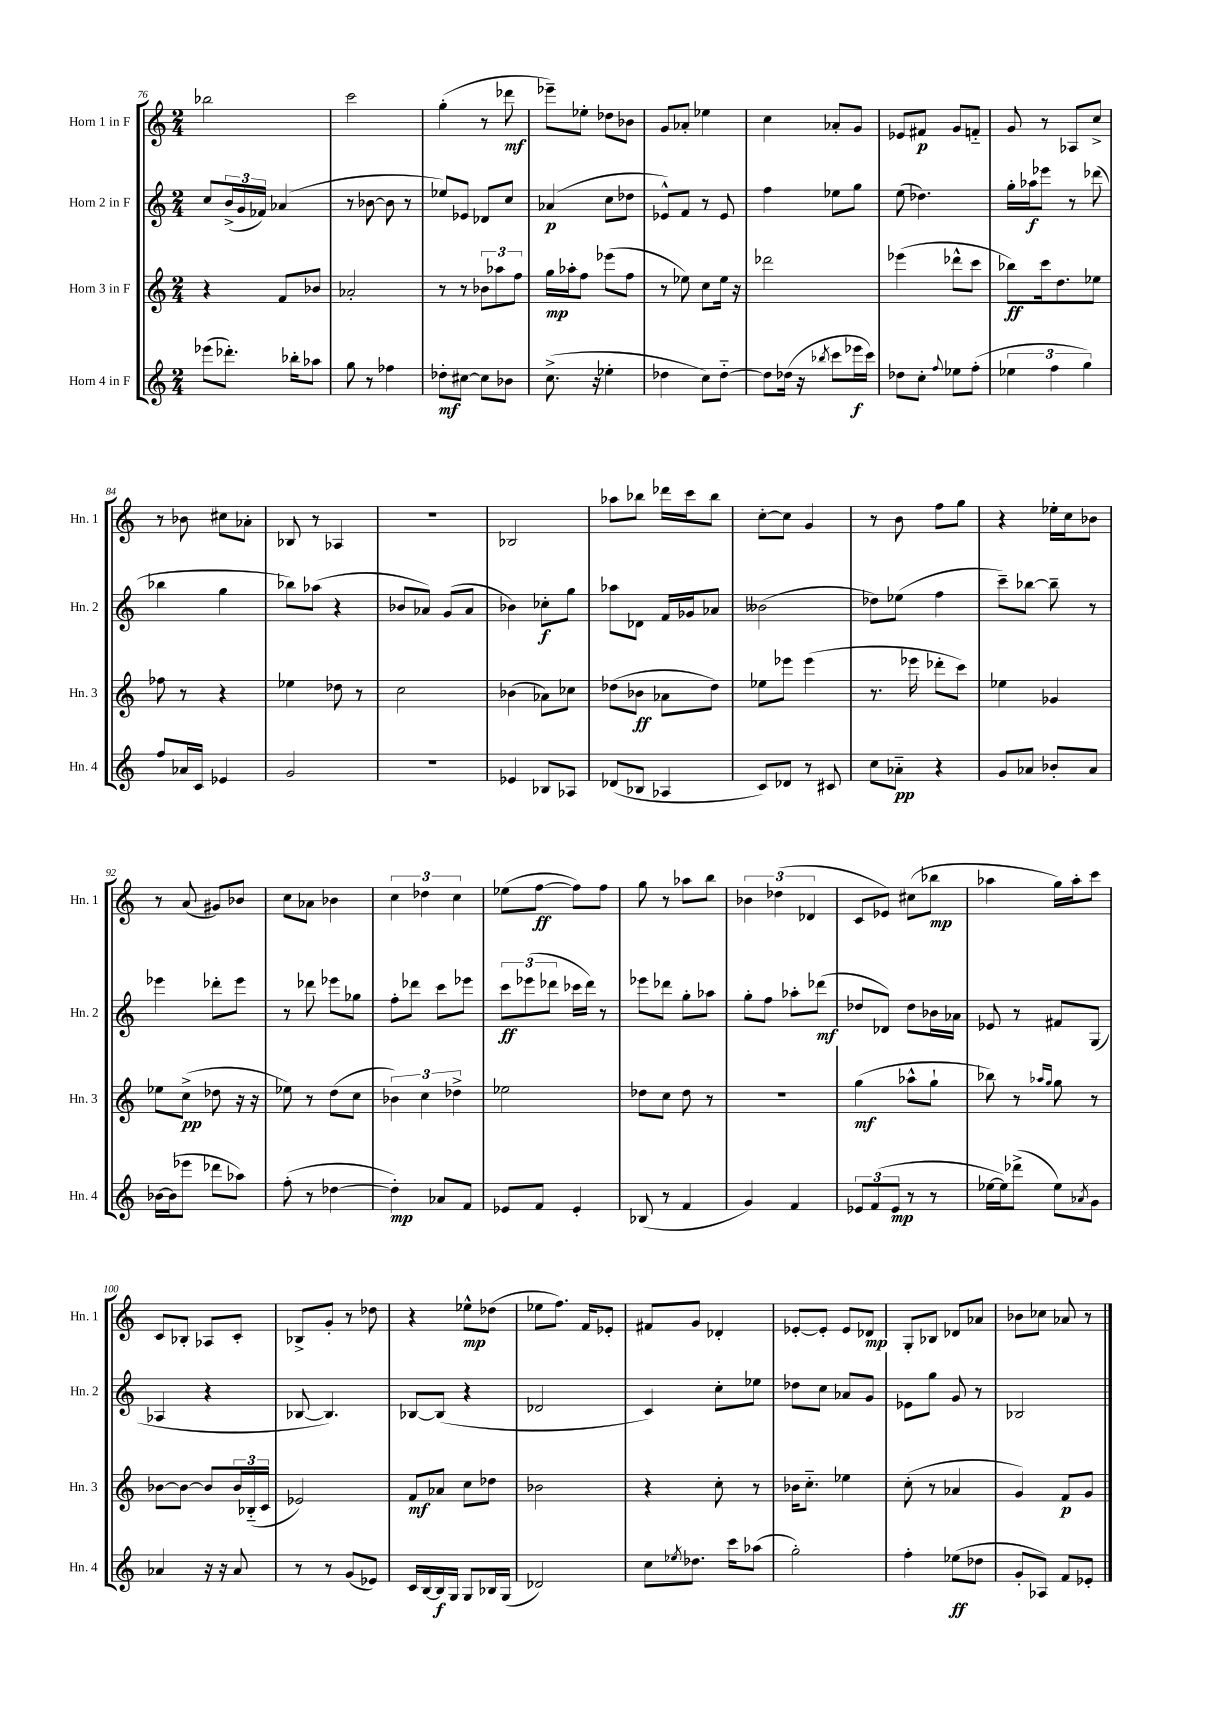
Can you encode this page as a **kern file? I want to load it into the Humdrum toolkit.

**kern	**kern	**kern	**kern
*staff4	*staff3	*staff2	*staff1
*clefG2	*clefG2	*clefG2	*clefG2
*k[]	*k[]	*k[]	*k[]
*M2/4	*M2/4	*M2/4	*M2/4
(8eee-	4r	8cc	2bb-
8.ddd-')	.	(24b^	.
.	.	24g	.
.	.	24f-)	.
.	8f	(4a-	.
16bb-'	.	.	.
8aa-	8b-	.	.
=	=	=	=
8gg	2a-'	8r	2ccc
8r	.	[8b-	.
4ff-	.	8b-]	.
.	.	8r	.
=	=	=	=
8dd-'	8r	8ee-)	(4gg'
[8cc#	8r	8e-	.
8cc#]	12b-	8d-	8r
.	12aa-	.	.
8b-	.	8cc	8ddd-
.	12ff	.	.
=	=	=	=
(8.cc^	16gg	(4a-	8eee-~)
.	16aa-'	.	.
.	8ff	.	8ee-'
16r	.	.	.
4ee-'	(8eee-	8cc	8dd-
.	8ff	8dd-	8b-
=	=	=	=
4dd-	8r	8e-^^)	8g
.	8ee-)	8f	8a-'
8cc)	8cc	8r	4ee-
[8dd-'~	16ee-	8e-	.
.	16r	.	.
=	=	=	=
8dd-]	2ddd-	4ff	4cc
(16dd-	.	.	.
16r	.	.	.
8qbb-	.	.	.
8ccc	.	8ee-	8a-'
16eee-	.	8gg	8g
16ccc)	.	.	.
=	=	=	=
8dd-	(4eee-	(8ee	8e-
8cc'	.	4.dd-)	8f#
8qqff	.	.	.
8ee-	8ddd-^^	.	8g
(8ff'	8ccc	.	8f'~
=	=	=	=
6ee-	8bb-)	16gg'	8g
.	.	16aa-	.
.	16ccc	8eee-	8r
6ff	.	.	.
.	8.dd	.	.
.	.	8r	8A-
6gg)	.	.	.
.	8ee-	(8ddd-	8cc^
=	=	=	=
8ff	8ff-	4bb-	8r
16a-	8r	.	8b-
16c	.	.	.
4e-	4r	4gg	8cc#
.	.	.	8a-'
=	=	=	=
2g	4ee-	8bb-)	8B-
.	.	(8aa-	8r
.	8dd-	4r	4A-
.	8r	.	.
=	=	=	=
2r	2cc	8b-	2r
.	.	8a-)	.
.	.	(8g	.
.	.	8a-	.
=	=	=	=
4e-	(4b-	4b-)	2B-
8B-	8a-)	8cc-'	.
8A-	8cc-	8gg	.
=	=	=	=
(8d-	(8dd-	8aa-	8aa-
8B-	8b-	8d-	8bb-
4A-	8a-	16f	16ddd-
.	.	16g-	16ccc
.	8dd-)	8a-	8bb-
=	=	=	=
8c)	8ee-	(2b--	[8cc'
8d-	8eee-	.	8cc]
8r	(4eee-	.	4g
8c#	.	.	.
=	=	=	=
8cc	8.r	8dd-)	8r
8a-'~	.	(8ee-	8b
.	16eee-	.	.
4r	8ddd-'	4ff	8ff
.	8ccc)	.	8gg
=	=	=	=
8g	4ee-	8ccc~)	4r
8a-	.	[8bb-	.
8b-'	4g-	8bb-~]	16ee-'
.	.	.	16cc
8a-	.	8r	8b-
=	=	=	=
[16b-	8ee-	4eee-	8r
(16b-]	.	.	.
8eee-	(8cc^	.	(8a
8ddd-	8dd-	8ddd-'	8g#)
8aa-)	16r	8eee-	8b-
.	16r	.	.
=	=	=	=
(8ff'	8ee-)	8r	8cc
8r	8r	8ddd-	8a-
[4dd-	(8dd	8eee-	4b-
.	8cc	8gg-	.
=	=	=	=
4dd-'])	6b-)	8ff'	6cc
.	.	8ddd-	.
.	6cc	.	6dd-
8a-	.	8ccc	.
.	6dd-^	.	6cc
8f	.	8eee-	.
=	=	=	=
8e-	2ee-	12ccc	(8ee-
.	.	(12eee-	.
8f	.	.	[8ff
.	.	12ddd-	.
4e-'	.	16ccc-	8ff])
.	.	16ddd-)	.
.	.	8r	8ff
=	=	=	=
(8B-	8dd-	8eee-	8gg
8r	8cc	8ddd-	8r
4f	8dd-	8gg'	8aa-
.	8r	8aa-	8bb
=	=	=	=
4g)	2r	8gg'	6b-
.	.	8ff	.
.	.	.	(6dd-
4f	.	8aa-'	.
.	.	.	6d-
.	.	(8ddd-	.
=	=	=	=
12e-	(4gg	8dd-	8c
(12f	.	.	.
.	.	8d-)	8e-)
12e-	.	.	.
8r	8aa-^^	8dd-	(8cc#
8r	8gg`	16b-	8bb-
.	.	16a-	.
=	=	=	=
[16ee-	8bb-)	8e-	4aa-
16ee-])	.	.	.
(8ddd-^	8r	8r	.
.	16qqaa-	.	.
.	16qqgg	.	.
8ee-)	8gg	8f#	16gg)
.	.	.	16aa-'
8qa-	.	.	.
8g	8r	(8G	8ccc
=	=	=	=
4a-	[8b-	4A-	8c
.	8b-_	.	8B-'
16r	8b-]	4r	8A-
16r	.	.	.
8a-	24b-	.	8c'
.	(24B-'~	.	.
.	24c	.	.
=	=	=	=
8r	2e-)	[8B-	8B-^
8r	.	4.B-])	8g'
(8g	.	.	8r
8e-)	.	.	8dd-
=	=	=	=
16c	8f	[8B-	4r
[16B	.	.	.
16B]	8a-	(8B-]	.
16G	.	.	.
8G	8cc	4r	8ee-^^
16B-	8dd-	.	(8dd-
(16G	.	.	.
=	=	=	=
2d-)	2b-	2d-	8ee-
.	.	.	8.ff)
.	.	.	16f
.	.	.	8e-'
=	=	=	=
8cc	4r	4c)	8f#
8qee-	.	.	.
8.dd-	.	.	8g
.	8cc'	8cc'	4d-'
16ccc	.	.	.
(8aa-	8r	8ee-	.
=	=	=	=
2gg')	16b-	8dd-	[8e-'
.	8.cc'~	.	.
.	.	8cc	8e-']
.	4ee-	8a-	8e-
.	.	8g	8d-
=	=	=	=
4ff'	(8cc'	8e-	8G'
.	8r	8gg	8B-
(8ee-	4a-	8g	8d-
8dd-	.	8r	8a-
=	=	=	=
8g'	4g)	2B-	8b-
8A-)	.	.	8cc-
8f	8f	.	8a-
8e-'	8g	.	8r
==	==	==	==
*-	*-	*-	*-
